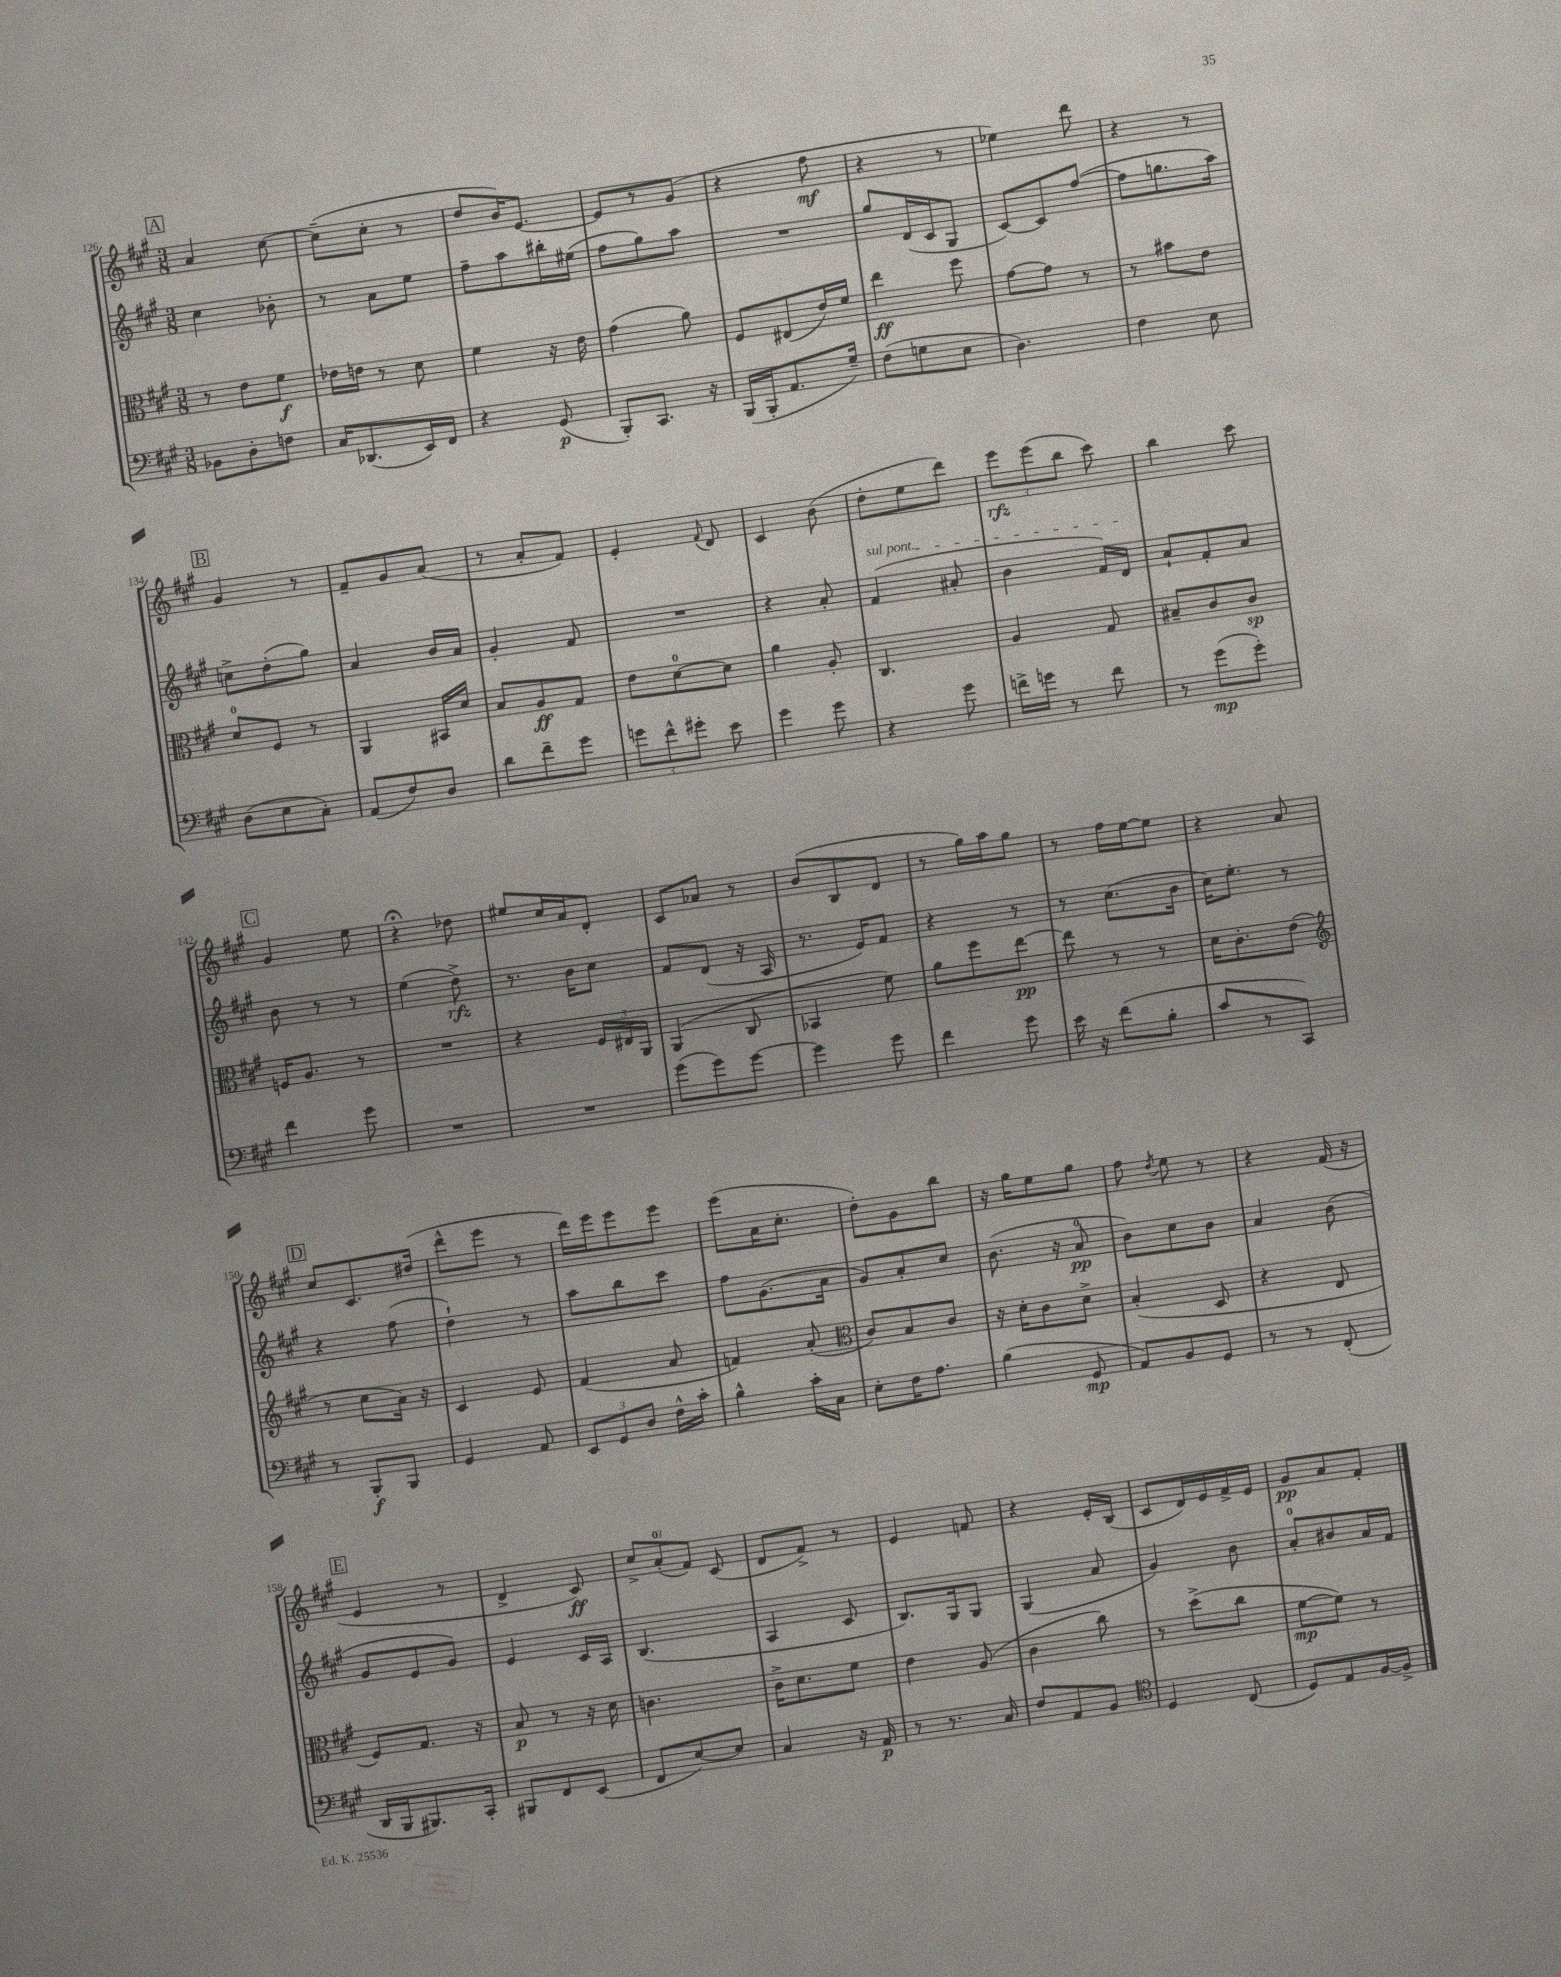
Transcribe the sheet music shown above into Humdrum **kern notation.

**kern	**kern	**kern	**kern
*staff4	*staff3	*staff2	*staff1
*clefF4	*clefC3	*clefG2	*clefG2
*k[f#c#g#]	*k[f#c#g#]	*k[f#c#g#]	*k[f#c#g#]
*M3/8	*M3/8	*M3/8	*M3/8
8BB-	8r	4cc#	4a
8D'	8e	.	.
8F	8f#	8b-'	[8cc#
=	=	=	=
16C#	16e-	8r	(8cc#~]
(8.DD-	16e	.	.
.	8r	8a	8cc#'
16EE)	8d	8ee	8r
16FF#	.	.	.
=	=	=	=
4r	4f#	8ff#~	8dd
.	.	8aa	16b)
.	.	.	[8.e
(8GG#	16r	16bb#'	.
.	16e	(16ee#	.
=	=	=	=
8BBB')	(4g#	8ff#	8e]
8.CC#	.	8gg#)	8r
.	8a)	8aa	(8g#
16r	.	.	.
=	=	=	=
(16BBB	8F#	4.r	4r
16BBB'	.	.	.
8.AA	(8E#	.	.
.	16e)	.	8ff#
16G#~)	16f#	.	.
=	=	=	=
(8F#	4ee	8gg#	4r
8G	.	(16d	.
.	.	16c#	.
8E	8ff#	8G#	8r
=	=	=	=
4.D)	[8g#	[8c#)	4ee-)
.	8g#]	8c#]	.
.	8r	([8ff#	8ddd
=	=	=	=
4F#	8r	8ff#]	4r
.	8b#	8.gg	.
8E	8e	.	8r
.	.	16aa)	.
=	=	=	=
(8D	8d	8cc^	4g#
8E	8F#	(8dd'	.
8C#')	8r	8gg#)	8r
=	=	=	=
(8AA	4AA	4a	8f#~
8F#)	.	.	8g#
8D	16BB#	16b	(8a
.	16d	16a	.
=	=	=	=
8d	8B	4g#'	8r
8f#~	8A	.	8a'
8g#	8G#	8f#	8f#)
=	=	=	=
12g	8e	4.r	4e'
12f#^^	.	.	.
.	[8d	.	.
12g#'	.	.	.
.	.	.	8qqf#
8e	8d]	.	8d
=	=	=	=
4g#	4a	4r	4c#
8g#	8A'	8a'	(8b
=	=	=	=
4r	4.C#	(4f#	8dd'
.	.	.	8ee
8g#	.	8a#'	8ddd)
=	=	=	=
16f^	4A	4b	12eee
16g	.	.	.
.	.	.	(12eee
8r	.	.	.
.	.	.	12bb
8f	8G#	16f#)	8ccc#)
.	.	16d	.
=	=	=	=
8r	8B#~	8a`	4bb
(8g#	8c#	8f#'	.
8g#')	8c#	8a	8ccc#
=	=	=	=
4f#	16F	8b	4g#
.	8.A	.	.
.	.	8r	.
8g#	8r	8r	8ee
=	=	=	=
4.r	4.r	(4ee	4r;
.	.	8dd^)	8dd-
=	=	=	=
4.r	4r	8.r	8ee#
.	.	.	16cc#
.	.	16b	16a
.	24F#	8cc#	8d'
.	24E#	.	.
.	24AA	.	.
=	=	=	=
(8g#	(4AA	8f#	8c#
8g#)	.	(8d	8a-
[8g#	8C#	16r	8r
.	.	16A	.
=	=	=	=
4g#]	4BB-	8.r	(8b
.	.	.	8B
.	.	16e)	.
8g#	8f#)	8f#	8d
=	=	=	=
4f#	8a	4r	8r
.	8ff#	.	16gg#)
.	.	.	16aa
8g#	[8ee	8r	8gg#
=	=	=	=
16e	8ee]	8r	8r
16r	.	.	.
(8f#	8r	(8.cc#	16ff#
.	.	.	[16ee
8B'	8r	.	8ee]
.	.	16b	.
=	=	=	=
8c#	16d	16cc#)	4r
.	8.c#'	8.ee'	.
8r	.	.	.
8CC#)	(8e	8r	8a
=	=	=	=
*	*clefG2	*	*
8r	8r	4r	8cc#
8BBB'	8cc#	.	8.c#
8BBB	16a)	(8ff#	.
.	16r	.	(16dd#
=	=	=	=
4GG#	4c#	4dd`)	8ddd^^
.	.	.	8eee
8AA	8e	8r	8r
=	=	=	=
12EE	(4f#	8aa	16ddd)
.	.	.	16eee
12GG#	.	.	.
.	.	8bb	8eee
12D	.	.	.
16F#^^	8a	8ccc#	8eee
16c#'	.	.	.
=	=	=	=
4B^^	4f)	8ff#	(8eee
.	.	(8.g#	16a
.	.	.	8.cc#'
16c#'	(8a'	.	.
16C#	.	16a	.
=	=	=	=
*	*clefC3	*	*
8E'	8c#)	8g#)	8dd')
16F#	8B	8a'	8g#
8.A	.	.	.
.	8c#	8cc#	8bb
=	=	=	=
(4B	16r	(8.b	16r
.	16d'	.	16gg#
.	8c#	.	8ee
.	.	16r	.
8GG#	8d^	8a	8gg#
=	=	=	=
8AA)	(4B'	8b)	8ff#
.	.	.	8qdd
8BB	.	8cc#	8ee
8GG#	8D	8b	8r
=	=	=	=
8r	4r	4a	4r
8r	.	.	.
(8FF#'	8E	(8b	(16f#
.	.	.	16r
=	=	=	=
16DD	8F#)	8g#	4e
16BBB	.	.	.
8.BBB#)	8.G#	8e	.
.	.	8g#)	8r
16CC#'	16r	.	.
=	=	=	=
8BBB#	8B	4e	4d^
8FF#	8r	.	.
(8EE	16r	16c#	8c#)
.	16d	16A	.
=	=	=	=
8FF#	4.c	(4.B	12cc#^
.	.	.	(12a'
[8E)	.	.	.
.	.	.	12f#)
8E]	.	.	(8c#
=	=	=	=
4C#	16c#^	4A	8d
.	8.d	.	.
.	.	.	8f#^)
16r	8f#	8c#	8r
16AA	.	.	.
=	=	=	=
8r	4e	8.B)	4e
8.r	.	.	.
.	.	16G#	.
.	(8A	8G#	8f
16C#	.	.	.
=	=	=	=
8F#	4c#	(4G#	4r
8AA	.	.	.
8BB	8cc#)	8a	16e'
.	.	.	(16B
=	=	=	=
*clefC4	*	*	*
4D	8r	4g#)	8c#
.	(8dd^	.	16d)
.	.	.	16e
(8C#	8cc#	8b	16f#^
.	.	.	16e
=	=	=	=
8D)	[8f#	8a'	8g#
8E	8f#])	8b#	8a
[16F#	8r	16a	8f#'
16F#^]	.	16f#	.
==	==	==	==
*-	*-	*-	*-
